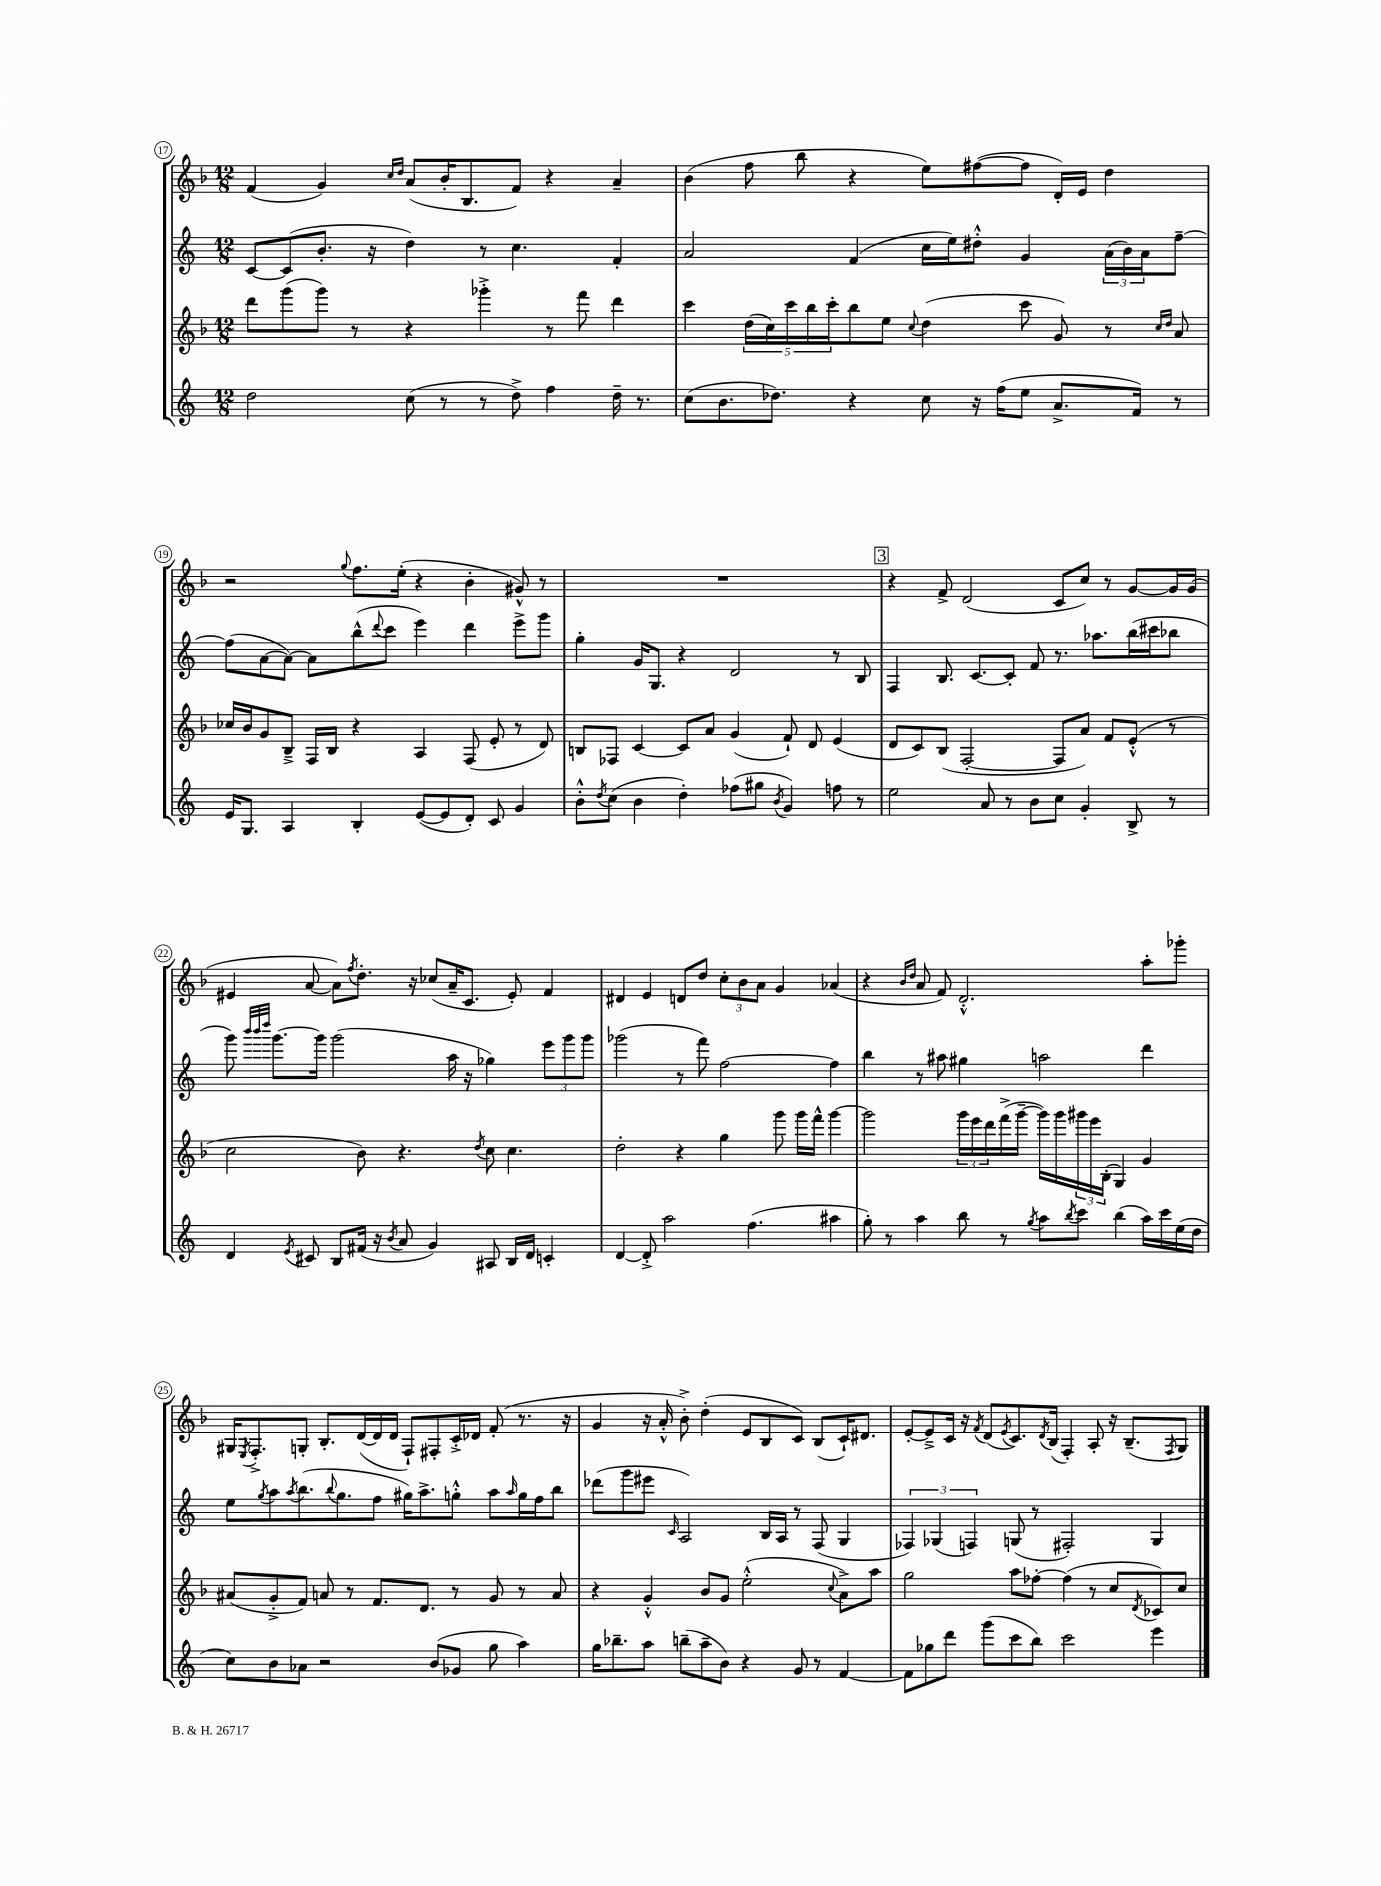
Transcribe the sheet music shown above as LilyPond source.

<<
\new StaffGroup <<
\new Staff = "s0" {
    \clef treble \key f \major \numericTimeSignature \time 12/8
    f'4( g'4) \grace { c''16 d''16 } a'8( bes'16-. bes8. f'8) r4 a'4-- |
    bes'4( f''8 bes''8 r4 e''8) fis''8~( fis''8 d'16-.) e'16 d''4 |
    r2 \appoggiatura { g''8 } f''8. e''16-.( r4 bes'4-. gis'8-^) r8 |
    R1. |
    \mark \markup { \box "3" } r4 f'8-> d'2( c'8 c''8) r8 g'8~ g'16 g'16( |
    eis'4 a'8~ a'8) \acciaccatura { f''8 } d''8.-. r16 ces''8( a'16-- c'8. eis'8-.) f'4 |
    dis'4 e'4 d'8 d''8 \tuplet 3/2 { c''8-. bes'8 a'8 } g'4 aes'4( |
    r4 \grace { bes'16 d''16 } a'8 f'8) d'2.-.-^ a''8-. ges'''8-. |
    gis16 \acciaccatura { e8 } f8.-.-> g8-. bes8.-. d'16~( d'16 d'16 f8-!) fis8-. c'16-.-> des'16 f'8-.( r8. r16 |
    g'4 r16 a'16-.-^ bes'8-.->) d''4-.( e'8 bes8 c'8) bes8( c'16-!) dis'8. |
    e'8~-. e'8---> c'16 r16 \acciaccatura { f'8 } d'8( \acciaccatura { e'8 } c'8.) \acciaccatura { d'8 } bes16( f4-.) a8-. r16 bes8.--( \acciaccatura { f8 } g8) \bar "|." |
}
\new Staff = "s1" {
    \clef treble \key c \major \numericTimeSignature \time 12/8
    c'8~ c'8( b'8.-. r16 d''4) r8 c''4. f'4-. |
    a'2 f'4( c''16 e''16) dis''8-.-^ g'4 \tuplet 3/2 { a'16( b'16) a'16 } f''8~-- |
    f''8( a'8~ a'8~) a'8 b''8-^( \appoggiatura { d'''8 } c'''8 e'''4) d'''4 e'''8-> g'''8 |
    g''4-. g'16 g8. r4 d'2 r8 b8 |
    \mark \markup { \box "3" } f4 b8. c'8.~ c'8-. f'8 r8. aes''8. b''16( cis'''16 bes''8 |
    g'''8) \grace { b'''32 b'''32 d''''32 } g'''8.~ g'''16 g'''2( a''16 r16 ges''4) \tuplet 3/2 { e'''8 g'''8 g'''8 } |
    ges'''2( r8 f'''8) f''2~ f''4 |
    b''4 r8 ais''8 gis''4 a''2 d'''4 |
    e''8 \acciaccatura { g''8 } a''8 \acciaccatura { a''8 } b''8.( \appoggiatura { b''8 } g''8. f''8 gis''16) a''8.-> g''8-.-^ a''8 \grace { a''16 } g''16 f''16 b''8 |
    des'''8( g'''8 eis'''8 \grace { c'16 } a2) b16 a16 r8 f8( g4 |
    \tuplet 3/2 { fes4) ges4( f4) } g8( r8 fis2-.) g4 \bar "|." |
}
\new Staff = "s2" {
    \clef treble \key f \major \numericTimeSignature \time 12/8
    d'''8 g'''8( g'''8) r8 r4 ges'''4-.-> r8 f'''8 d'''4 |
    c'''4 \tuplet 5/4 { d''16( c''16) c'''16 bes''16 c'''16-. } bes''8 e''8 \appoggiatura { c''8 } d''4( c'''8 g'8) r8 \grace { c''16 d''16 } a'8 |
    ces''16 bes'16 g'8 bes8---> f16 bes16 r4 a4 f8( e'8-. r8 d'8) |
    b8 fes8 c'4~ c'8 a'8 g'4( f'8-!) d'8 e'4( |
    \mark \markup { \box "3" } d'8 c'8) bes8( f2~-. f8 a'8) f'8 e'8-.-^( r8 |
    c''2 bes'8) r4. \acciaccatura { d''8 } c''8 c''4. |
    d''2-. r4 g''4 g'''8 g'''16 f'''16-^ g'''4~ |
    g'''2 \tuplet 3/2 { g'''16 e'''16 d'''16 } f'''16->( g'''16~-- g'''16) g'''16 \tuplet 3/2 { gis'''16 e'''16 bes16-.( } g4) g'4 |
    ais'8( g'8-.-> f'8) a'8 r8 f'8. d'8. r8 g'8 r8 a'8 |
    r4 g'4-.-^ bes'8 g'8 e''2-.-^( \appoggiatura { c''8 } a'8->) a''8 |
    g''2 a''8 fes''8~-. fes''4( r8 c''8 \acciaccatura { d'8 } ces'8) c''8 \bar "|." |
}
\new Staff = "s3" {
    \clef treble \key c \major \numericTimeSignature \time 12/8
    d''2 c''8( r8 r8 d''8->) f''4 d''16-- r8. |
    c''8( b'8. des''8.) r4 c''8 r16 f''16( e''8 a'8.-> f'16) r8 |
    e'16 g8. a4 b4-. e'8~( e'8 d'8-.) c'8 g'4 |
    b'8-.-^ \acciaccatura { d''8 } c''8( b'4 d''4-.) fes''8( gis''8 \acciaccatura { b'8 } g'4) f''8 r8 |
    \mark \markup { \box "3" } e''2 a'8 r8 b'8 c''8 g'4-. b8-> r8 |
    d'4 \acciaccatura { e'8 } cis'8 b8 fis'16( r16 \acciaccatura { b'8 } a'8 g'4) ais8 b16 d'16 c'4-. |
    d'4~ d'8-.-> a''2 f''4.( ais''4 |
    g''8-.) r8 a''4 b''8 r8 \acciaccatura { g''8 } a''8 \acciaccatura { b''8 } c'''8 b''4( a''16) c'''16 e''16( d''16 |
    c''8) b'8 aes'8 r2 b'8( ges'8 g''8 a''4) |
    g''16 bes''8.-- a''8 b''8--( a''8-- b'8) r4 g'8 r8 f'4~ |
    f'8 ges''8 d'''8 g'''8( c'''8 b''8) c'''2 e'''4 \bar "|." |
}
>>
>>
\layout { \context { \Score currentBarNumber = #17 \override BarNumber.stencil = #(make-stencil-circler 0.1 0.3 ly:text-interface::print) } }
